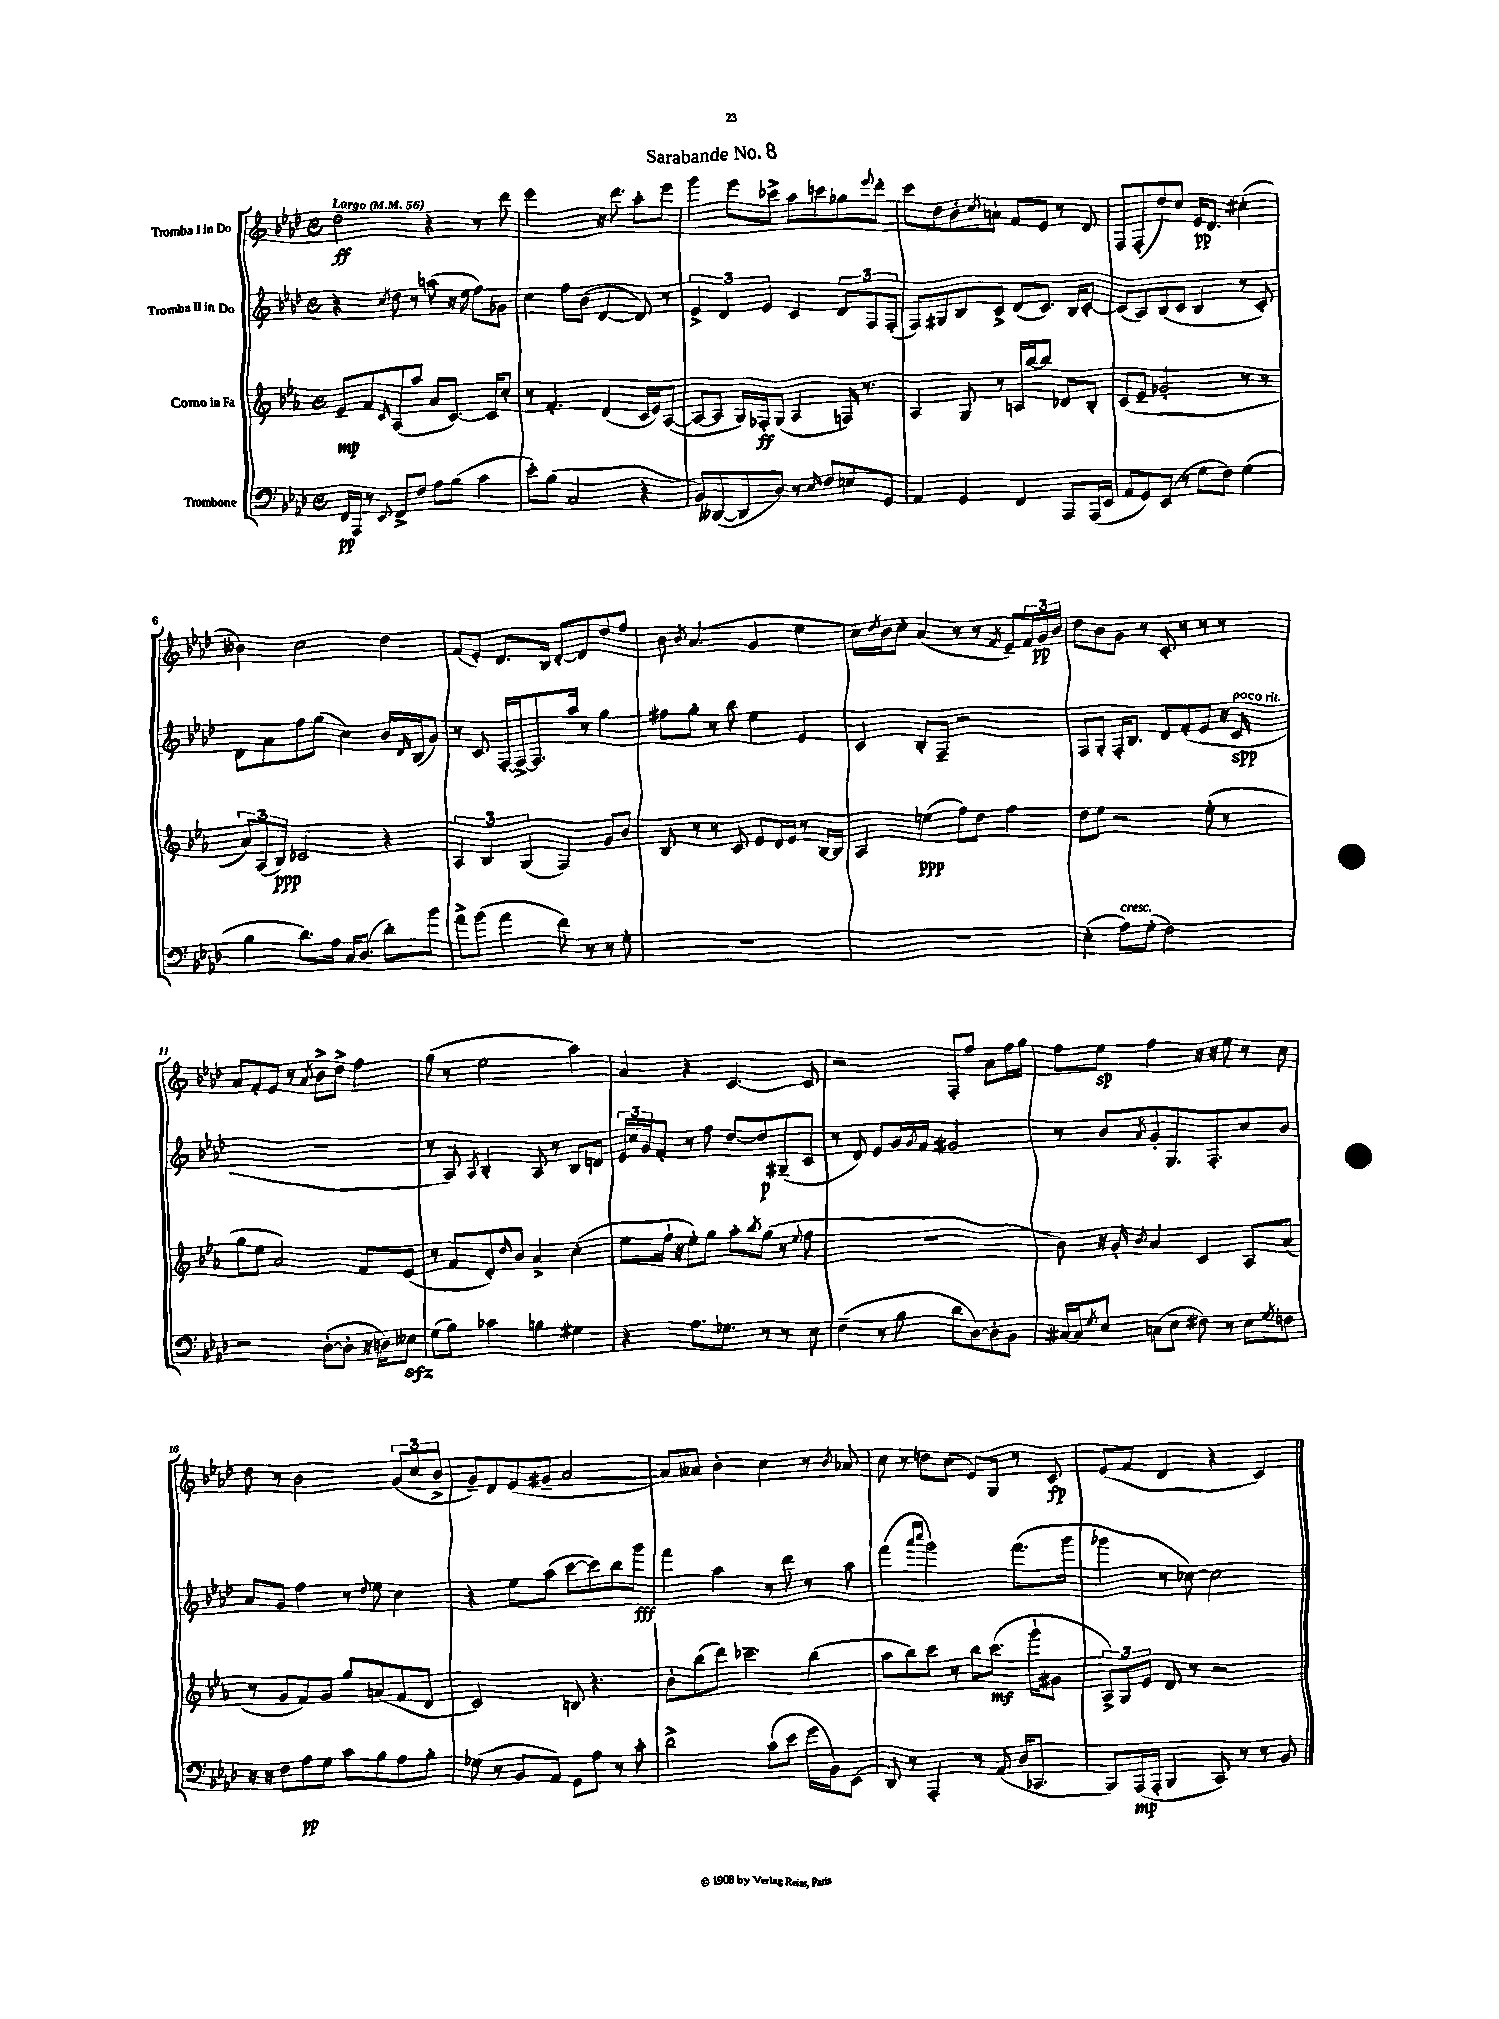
\header { title = "Sarabande No. 8" }
<<
\new StaffGroup <<
\new Staff = "s0" \with { instrumentName = "Tromba I in Do" } {
    \clef treble \key aes \major \defaultTimeSignature \time 4/4 \tempo "Largo" 4 = 56
    des''2\ff r4 r8 des'''8 |
    ees'''2 r16 des'''8. aes''8-. ees'''8 |
    g'''4 ees'''8 ces'''8-> aes''8 c'''8 ges''8 \appoggiatura { ees'''8 } des'''8-. |
    c'''8 des''8 bes'8-. \acciaccatura { c''8 } a'8-! f'8 ees'8 r8 des'8 |
    f8 f8-.( des''8) c''8 ees'16\pp des'8. cis''4-.( |
    beses'4) c''2 des''4 |
    f'8( ees'8-.) des'8. bes16 des'8~-. des'8 des''8 f''8 |
    bes'8 \acciaccatura { bes'8 } aes'4.( g'4 ees''4 |
    c''16) \acciaccatura { des''8 } bes'16 c''8-. aes'4( r8 r8 \acciaccatura { f'8 } ees'8--) \tuplet 3/2 { f'16 g'16\pp bes'16 } |
    des''8 bes'8 g'8 r8 c'8-. r8 r8 r8 |
    aes'8 f'8-. ees'8 r8 \acciaccatura { aes'8 } bes'8-> des''8-> f''4 |
    g''8( r8 ees''2 aes''4) |
    aes'4 r4 c'4.~ c'8 |
    r2 f8-. f''8 aes'8 f''16 g''16 |
    f''8 ees''8\sp f''4 r16 r16 ees''8 r8 c''8 |
    des''8 r8 bes'2 \tuplet 3/2 { g'8( c''8 bes'8-> } |
    g'8--) des'8 ees'8( gis'8-- aes'2~ |
    aes'8) aeses'8 bes'4-. c''4 r8 \acciaccatura { bes'8 } aes'8 |
    c''8 r8 d''8 c''8( ees'8) g8 r8 c'8\fp |
    ees'8( f'8 des'4 r4 c'4) \bar "|." |
}
\new Staff = "s1" \with { instrumentName = "Tromba II in Do" } {
    \clef treble \key aes \major \defaultTimeSignature \time 4/4
    r4 \acciaccatura { c''8 } des''8 r8 a''8( r16 ees''16 f''8) ges'8 |
    c''4 f''8 bes'8( des'4~ des'8) r8 |
    \tuplet 3/2 { ees'4-> des'4 ees'4 } c'4 \tuplet 3/2 { des'8 f8 f8-.( } |
    f8) gis8 bes8 c'8-> des'8( c'8.) bes16 c'8~-. |
    c'8( aes8) bes8( c'8 bes4 r8 c'8-.) |
    des'8 aes'8 f''8 g''8( c''4) bes'16 \grace { des'16 } bes16( g'8) |
    r8 c'8 f16~-. f16~-> f8. aes''16 r8 g''4 |
    fis''8 g''8-. r8 bes''8 ees''4 ees'4 |
    c'4 bes8-. f8-- r2 |
    f8 g8-. f16-. bes8. des'8 f'8-.( ees'8 r16 c'16\spp^\markup { \italic "poco rit." } |
    R1 |
    r8 aes8) \acciaccatura { aes8 } bes4-. aes8 r8 bes8 d'8 |
    \tuplet 3/2 { ees'16 c''16 g'16 } f'8-. r8 f''8 des''8~ des''8\p gis8--( c'8 |
    r8 des'8) ees'8 g'16 \acciaccatura { g'8 } f'16 gis'2 |
    r8 bes'8 \acciaccatura { aes'8 } g'8-. g8. f8.-. c''8 bes'8 |
    aes'8 g'8 f''4 r8 \appoggiatura { des''8 } ees''8 c''4 |
    r4 ees''8 aes''8( c'''8~ c'''8) bes''8 g'''8\fff |
    f'''4 aes''4 r8 des'''8 r8 aes''8 |
    f'''4( \grace { aes'''16 c''''16 } g'''2) f'''8.( g'''16 |
    ges'''4 r8 ces''8~) ces''2 \bar "|." |
}
\new Staff = "s2" \with { instrumentName = "Corno in Fa" } {
    \clef treble \key ees \major \defaultTimeSignature \time 4/4
    ees'8--\mp f'8 \grace { c'16 } aes8( aes''8 aes'8 c'8.~) c'16 c''8-. |
    r8 f'4.-. d'4( c'16 ees'16) aes8~( |
    aes8~ aes8 g16) fes16-.\ff g8( aes4 f16) r8. |
    aes4 g8 r8 a16 bes''16~ bes''8 des'8 bes8-. |
    c'8( ees'8-- ges'2-. r8 r8 |
    \tuplet 3/2 { aes'8) aes8( bes8\ppp) } ces'2 r4 |
    \tuplet 3/2 { aes4 bes4 g4( } f4) g'8 bes'8 |
    bes8 r8 r8 c'8 ees'8 d'16 ees'16 r8 bes16~ bes16 |
    aes4 e''4\ppp( f''8) d''8 f''4 |
    d''8 ees''8 r2 ees''8-.( r8 |
    g''8 ees''8 aes'2) f'8 ees'8( |
    r8 f'8 d'8-.) \grace { d''16 } bes'8 aes'4-> c''4-.( |
    ees''8 f''16-! r16 ees''8-.) g''8 aes''8-. \acciaccatura { bes''8 } g''8( r8 \appoggiatura { ees''8 } f''8 |
    R1 |
    bes'8) r16 g'16-. \acciaccatura { bes'8 } aes'4 c'4 aes8 aes'8( |
    r8 g'8 f'8) g'8 g''8 a'8( f'8 d'8 |
    c'2) b8 r4. |
    bes'8-. bes''8( d'''8) ces'''4.-- bes''4( |
    aes''8 bes''8) c'''8 r8 bes''8 c'''8.\mf( g'''16-! gis'8 |
    \tuplet 3/2 { aes8->) g8 ees'8 } d'8 r8 r2 \bar "|." |
}
\new Staff = "s3" \with { instrumentName = "Trombone" } {
    \clef bass \key aes \major \defaultTimeSignature \time 4/4
    f,16\pp aes,,16 r8 \appoggiatura { ees,8 } f,8-> f8 aes8 bes8( c'4 |
    ees'8-.) bes8( c2 r4 |
    bes,8) deses,8~( deses,8 des8) r8 \grace { ees16 } f8 e8 g,8 |
    aes,4 g,4 f,4 aes,,8 aes,,16( ees,16 |
    aes,8 g,8) ees,8( r8 g8 f8) g4( |
    bes4 des'8.) aes16 c16 des8.( des'8-.) bes'8 |
    aes'8-> bes'8( aes'4 f'8) r8 r8 g8-. |
    R1 |
    R1 |
    ees4-.( aes8^\markup { \italic "cresc." }) g8-.( f2) |
    r2 des8~-.( des8-. r16 d16) eeses8\sfz |
    g8( bes8) ces'4 b4 gis4 |
    r4 aes8. ges8. r8 r8 ees8 |
    f4--( r8 bes8 des'8 des8~) des8-. bes,8 |
    cis16~ cis16 \acciaccatura { g8 } ees8 c8( ees8 fis8) r8 ees8 \acciaccatura { g8 } f8 |
    r16 r16 f8 aes8\pp g8 c'8 bes8 aes8 bes8-. |
    ges8( r8 bes,8 aes,8) g,8 aes8 r8 c'8-. |
    des'2-> c'8( ees'8 g'16 bes,16) ees,8( |
    des,8) r8 aes,,4-. r8 aes,8( des16 ces,8. |
    bes,,8) aes,,16\mp( aes,,16-. bes,,4 c,8) r8 r8 bes,8 \bar "|." |
}
>>
>>
